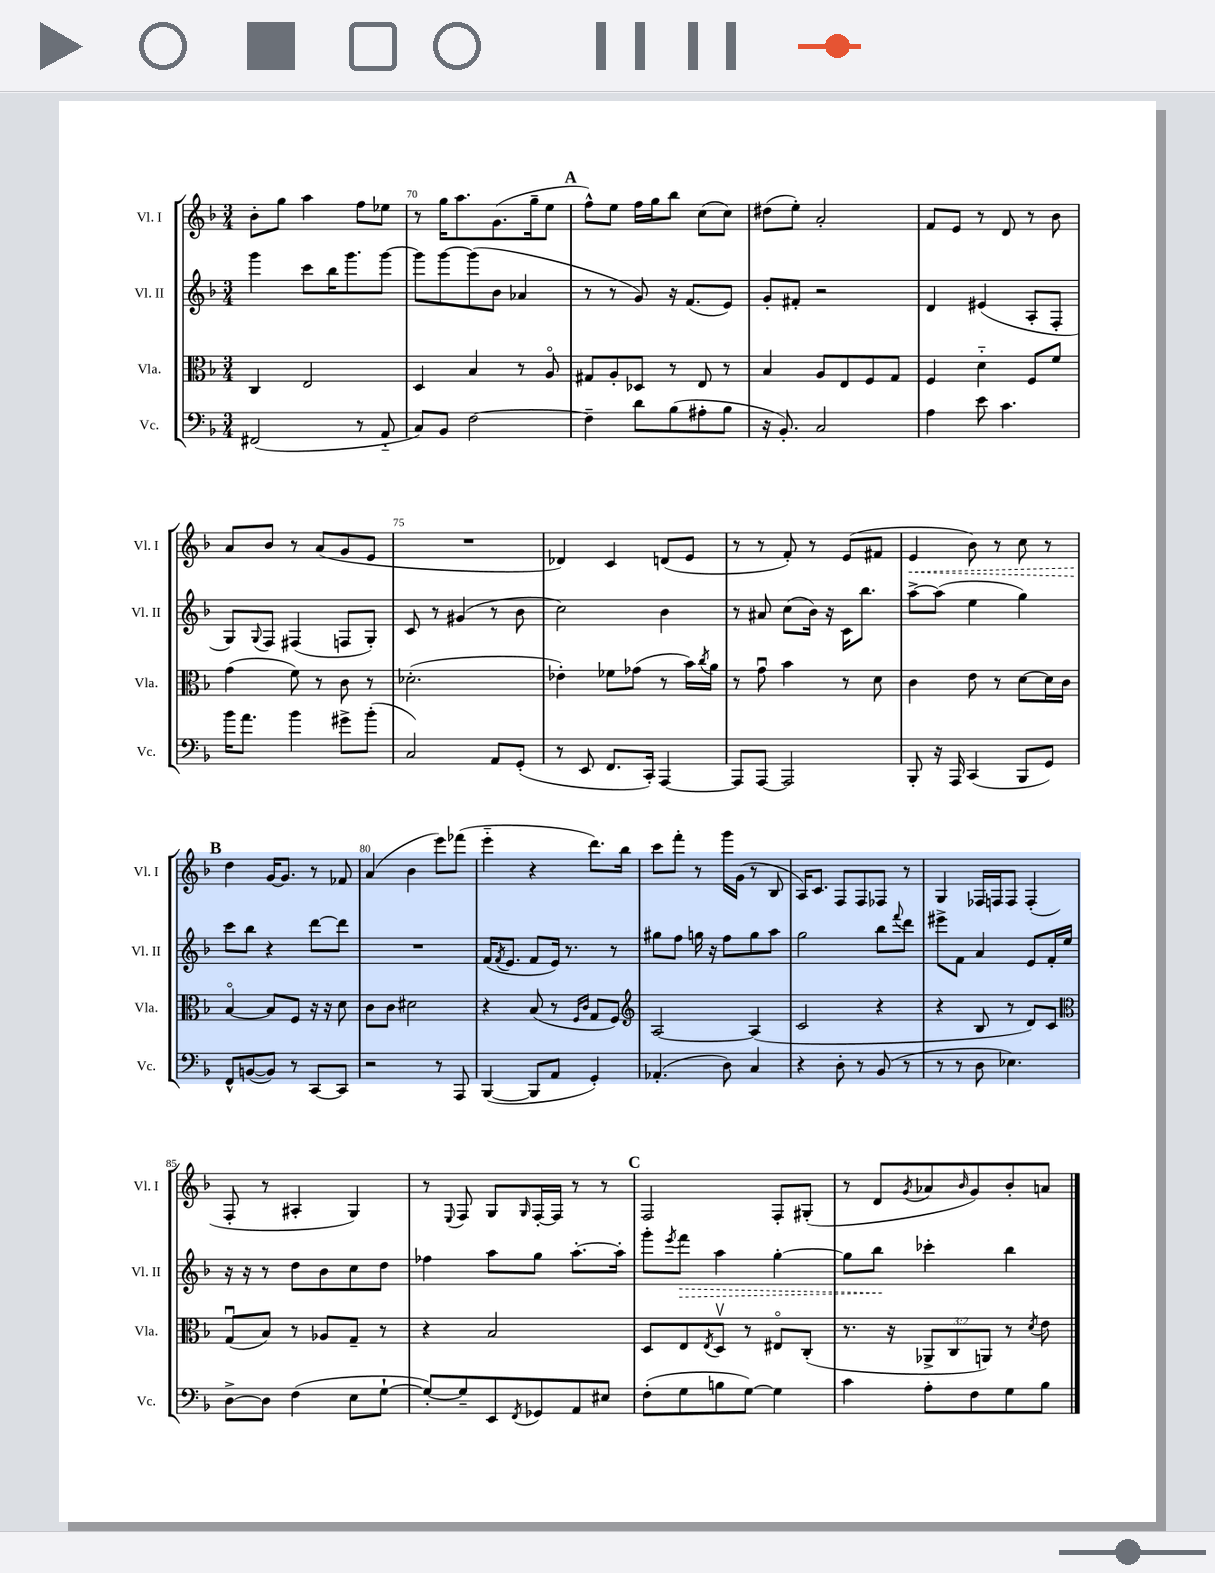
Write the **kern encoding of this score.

**kern	**kern	**kern	**dynam	**kern	**dynam
*part4	*part3	*part2	*part2	*part1	*part1
*staff4	*staff3	*staff2	*staff2	*staff1	*staff1
*I"Vc.	*I"Vla.	*I"Vl. II	*	*I"Vl. I	*
*I'Vc.	*I'Vla.	*I'Vl. II	*	*I'Vl. I	*
*clefF4	*clefC3	*clefG2	*	*clefG2	*
*k[b-]	*k[b-]	*k[b-]	*	*k[b-]	*
*M3/4	*M3/4	*M3/4	*	*M3/4	*
=69	=69	=69	=69	=69	=69
(2FF#X/	4C/	4ggg\	.	8b-'\L	.
.	.	.	.	8gg\J	.
.	2E/	8ccc\L	.	4aa\	.
.	.	16bb-\K	.	.	.
.	.	8.ggg\	.	.	.
8r	.	.	.	8ff\L	.
8AA/	.	[8ggg\J	.	8ee-X\J	.
=70	=70	=70	=70	=70	=70
8C/L)	4D/	8ggg\L]	.	8r	.
8BB-/J	.	[8ggg\	.	16gg\KL	.
.	.	.	.	8.aa\	.
[2F\	4B-/	(8ggg\]	.	.	.
.	.	8b-\J	.	(8.g\	.
.	8r	4a-X/	.	.	.
.	.	.	.	16gg~\k	.
.	8A/	.	.	8ee\J	.
!!LO:REH:place=s1:t=A
=71	=71	=71	=71	=71	=71
4F~\]	8G#X/L	8r	.	8ff^^\L)	.
.	8A'/	8r	.	8ee\J	.
8d\L	8D-X/J	8g/)	.	16ff\LL	.
.	.	.	.	16gg\J	.
(8B-\	8r	16r	.	8bb-\J	.
.	.	(8.f/L	.	.	.
8A#X'\	8E/	.	.	(8cc\L	.
8B-\J	8r	8e/J)	.	8cc\J)	.
=72	=72	=72	=72	=72	=72
16r	4B-/	8g'/L	.	(8dd#X\L	.
8.BB-'/)	.	.	.	.	.
.	.	8f#X'/J	.	8ee'\J)	.
2C/	8A/L	2r	.	2a'/	.
.	8E/	.	.	.	.
.	8F/	.	.	.	.
.	8G/J	.	.	.	.
=73	=73	=73	=73	=73	=73
4A\	4F/	4d/	.	8f/L	.
.	.	.	.	8e/J	.
8e\	4d\	(4e#X/	.	8r	.
4.c\	.	.	.	8d/	.
.	8F/L	8A'/L	.	8r	.
.	8f/J	8F'/J	.	8b-\	.
!!LO:LB:g=z
=74	=74	=74	=74	=74	=74
16b-\KL	(4g\	8G/L)	.	8a/L	.
8.a\J	.	.	.	.	.
.	.	8qqG/	.	.	.
.	.	8F/J	.	8b-/J	.
4b-\	8f\)	(4F#X/	.	8r	.
.	8r	.	.	(8a/L	.
8g#X^\L	8c\	8Fn/L	.	8g/	.
(8b-'\J	8r	8G'/J)	.	8e/J	.
=75	=75	=75	=75	=75	=75
2C/)	(2.d-X'\	8c/	.	2.r	.
.	.	8r	.	.	.
.	.	(4g#X/	.	.	.
8AA/L	.	8r	.	.	.
(8GG'/J	.	8b-\	.	.	.
=76	=76	=76	=76	=76	=76
8r	4e-X'\)	2cc\)	.	4d-X/)	.
8EE/	.	.	.	.	.
8.FF/L	8f-X\L	.	.	4c/	.
.	(8g-X\J	.	.	.	.
16CC'/Jk)	.	.	.	.	.
[4AAA/	8r	4b-\	.	(8dn/L	.
.	16b-\LL)	.	.	8e/J	.
.	8qcc/	.	.	.	.
.	16a\JJ	.	.	.	.
=77	=77	=77	=77	=77	=77
8AAA/L]	8r	8r	.	8r	.
[8AAA/J	8gu\	8a#X/	.	8r	.
2AAA/]	4b-\	(8cc\L	.	8f'/)	.
.	.	16b-\Jk)	.	8r	.
.	.	16r	.	.	.
.	8r	16c\KL	.	(8e/L	.
.	.	8.bb-\J	.	.	.
.	8d\	.	.	8f#X/J	.
=78	=78	=78	=78	=78	=78
!	!	!	!	!	!LO:HP:b
8BBB-'/	4c\	[8aa^\L	.	4e/	<
16r	.	(8aa\J]	.	.	.
16AAA/	.	.	.	.	.
(4CC/	8e\	4ee\	.	8b-\)	.
.	8r	.	.	8r	.
8BBB-/L	[8d\L	4gg\)	.	8cc\	.
8GG/J)	16d\L]	.	.	8r	.
.	16c\JJ	.	.	.	.
!!LO:LB:g=z
!!LO:REH:place=s1:t=B
=79	=79	=79	=79	=79	=79
8FF^^/L	[4B-/	8ccc\L	.	4dd\	.
([8BBn/	.	8bb-\J	.	.	.
8BB/J])	8B-/L]	4r	.	[16g/KL	[
.	.	.	.	8.g/J]	.
8r	8F/J	.	.	.	.
[8CC/L	16r	[8ddd\L	.	8r	.
.	16r	.	.	.	.
8CC/J]	8d\	8ddd\J]	.	8f-X/	.
=80	=80	=80	=80	=80	=80
2r	8c\L	2.r	.	(4a/	.
.	8c\J	.	.	.	.
.	2d#X\	.	.	4b-\	.
8r	.	.	.	8eee\L)	.
8AAA/	.	.	.	(8fff-X\J	.
=81	=81	=81	=81	=81	=81
([4BBB-/	4r	(16f/KL	.	4eee\	.
.	.	8qf/	.	.	.
.	.	8.e/J	.	.	.
8BBB-/L]	(8B-/	8f/L	.	4r	.
8AA/J	8r	16e/Jk)	.	.	.
.	.	8.r	.	.	.
.	16qqF/LL	.	.	.	.
.	16qqc/JJ	.	.	.	.
4GG'/)	8G/L	.	.	8.ddd\L)	.
.	8F/J)	8r	.	.	.
.	.	.	.	16bb-\Jk	.
=82	=82	=82	=82	=82	=82
*	*clefG2	*	*	*	*
(4.AA-X'/	[2A/	8gg#X\L	.	8ccc\L	.
.	.	8ff\J	.	8fff'\J	.
.	.	16ggn\	.	8r	.
.	.	16r	.	.	.
8D\)	.	8ff\L	.	16ggg\LL	.
.	.	.	.	(16g\JJ	.
4C/	(4A/]	8gg\	.	8r	.
.	.	8aa\J	.	8B-/	.
=83	=83	=83	=83	=83	=83
4r	2c/	2gg\	.	16A/KL)	.
.	.	.	.	8.c/J	.
8D'\	.	.	.	8F/L	.
8r	.	.	.	8F/	.
(8BB-/	4r	8bb-\L	.	8F-X/J	.
.	.	8qqfff/	.	.	.
8r	.	8ddd\J	.	8r	.
=84	=84	=84	=84	=84	=84
8r	4r	8eee#X^\L	.	4G/	.
8r	.	8f\J	.	.	.
8D\	8B-/	4a/	.	16F-X/LL	.
.	.	.	.	16Fn/J	.
4.E-X\)	8r	.	.	8F/J	.
.	8d/L)	8e/L	.	(4F'/	.
.	8c/J	16f'/L	.	.	.
.	.	16ee/JJ	.	.	.
!!LO:LB:g=z
=85	=85	=85	=85	=85	=85
*	*clefC3	*	*	*	*
[8D^\L	(8Gu/L	16r	.	8F'/	.
.	.	16r	.	.	.
8D\J]	8B-/J)	8r	.	8r	.
(4F\	8r	8dd\L	.	4A#X'/	.
.	8A-X/L	8b-\	.	.	.
8E\L	8G~/J	8cc\	.	4G/)	.
[8G`\J	8r	8dd\J	.	.	.
=86	=86	=86	=86	=86	=86
8G'/L_)	4r	4ff-X\	.	8r	.
.	.	.	.	8qqE/	.
8G~/]	.	.	.	8F/	.
8EE/	2B-/	8aa\L	.	8G/L	.
8qFF/	.	.	.	16qqG/	.
8GG-X/	.	8gg\J	.	[16F'/L	.
.	.	.	.	16F/JJ]	.
8AA/	.	[8.aa'\L	.	8r	.
8E#X/J	.	.	.	8r	.
.	.	16aa'\Jk]	.	.	.
!!LO:REH:place=s1:t=C
=87	=87	=87	=87	=87	=87
(8F'\L	8D/L	8ggg'\L	.	2F/	.
.	.	8qeee/	.	.	.
!	!	!	!LO:HP:b	!	!
8G\	8E/	8fff\J	>	.	.
.	8qE/	.	.	.	.
8Bn\	8Dv/J	4aa\	.	.	.
[8G\J)	8r	.	.	.	.
4G\]	8E#X/L	[4gg'\	.	8F'/L	.
.	(8C'/J	.	.	(8G#X'/J	.
=88	=88	=88	=88	=88	=88
4c\	8.r	8gg\L]	.	8r	.
.	.	8bb-\J	.	8d/L	.
.	16r	.	.	.	.
.	.	.	.	8qg/	.
8A'\L	12AA-X^/L	4ccc-X'\	]	8a-X/	.
.	12C/	.	.	.	.
.	.	.	.	16qqb-/	.
8F\	.	.	.	8g/)	.
.	12AAn/J)	.	.	.	.
8G\	8r	4bb-\	.	8b-'/	.
.	8qd/	.	.	.	.
8B-\J	8e\	.	.	8an/J	.
==	==	==	==	==	==
*-	*-	*-	*-	*-	*-
